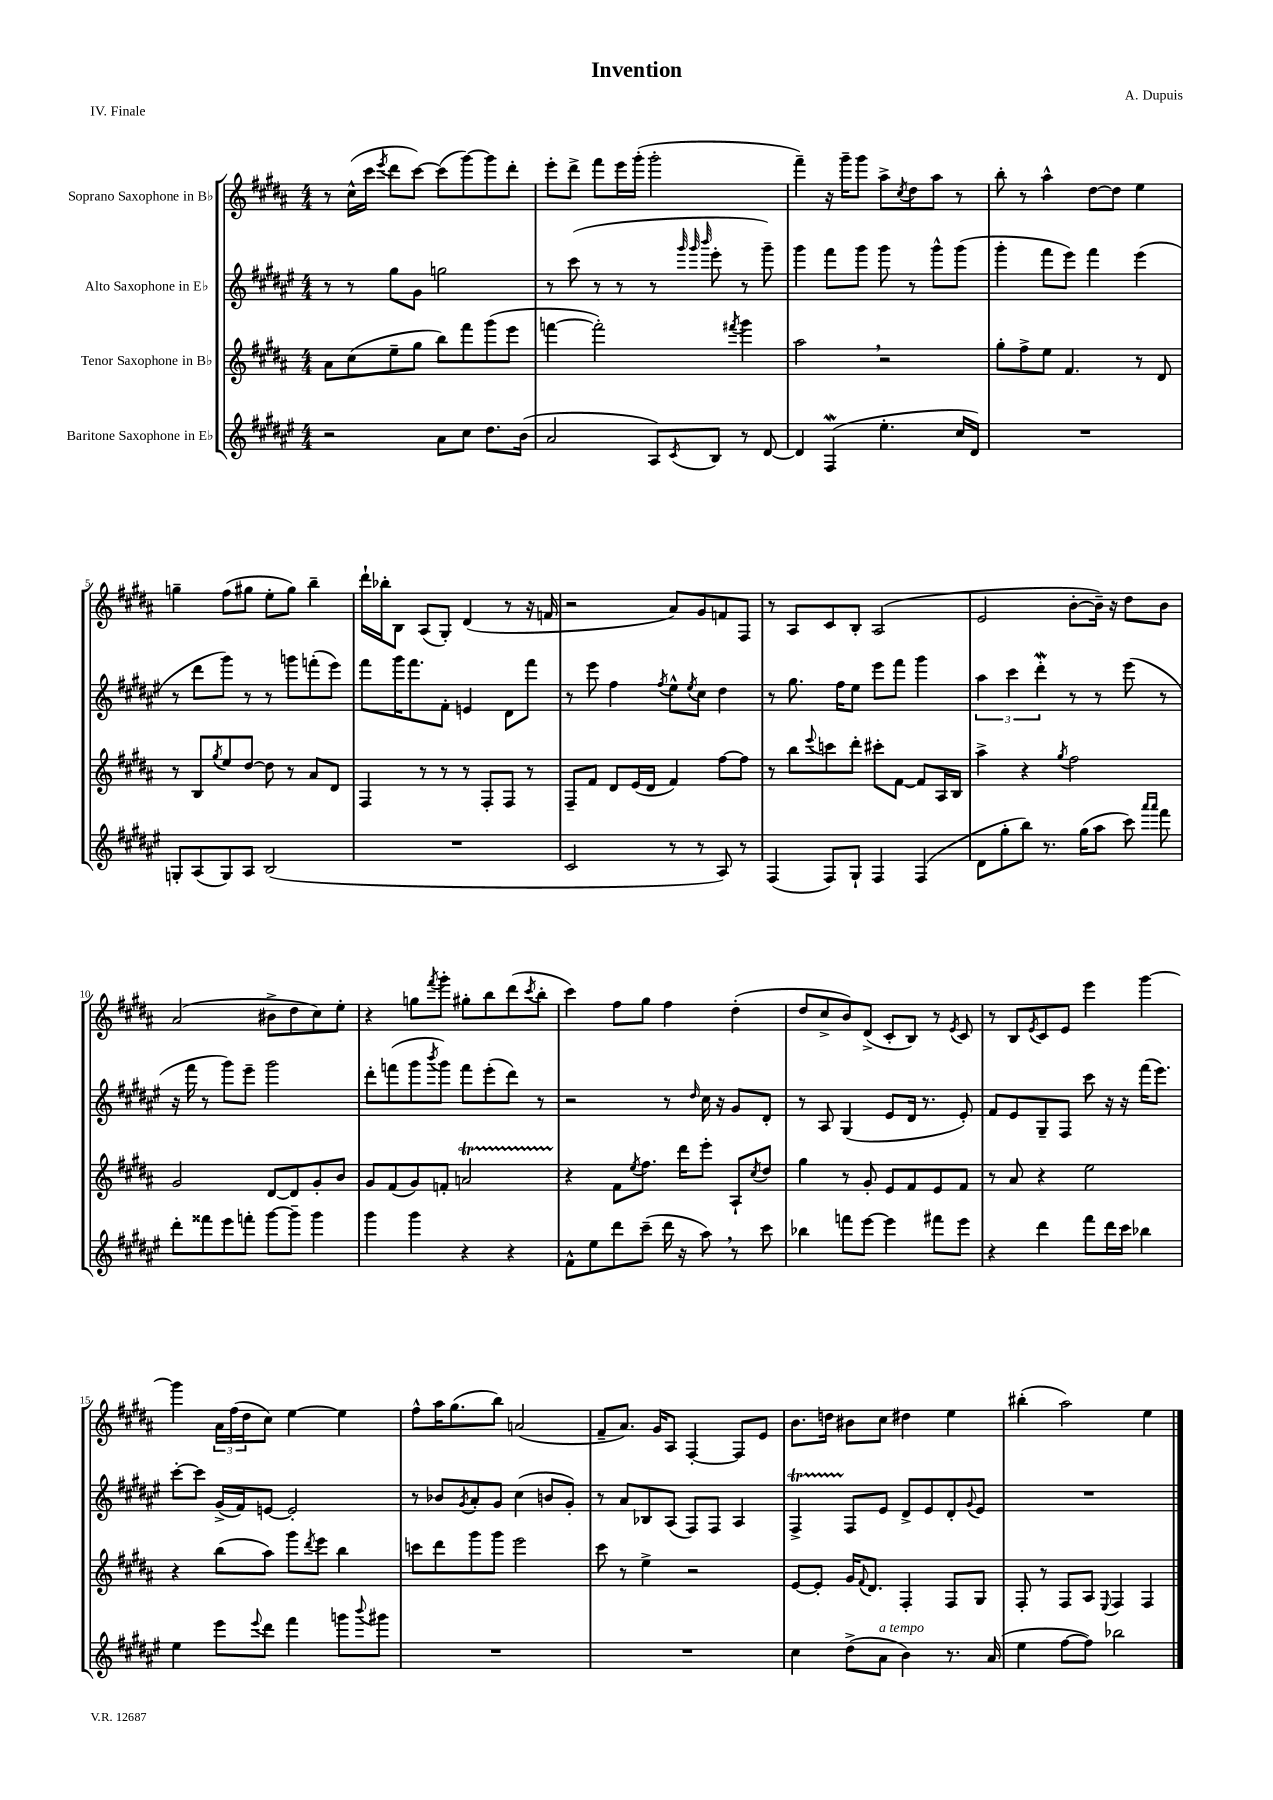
\header { title = "Invention" composer = "A. Dupuis" piece = "IV. Finale" }
<<
\new StaffGroup <<
\new Staff = "s0" \with { instrumentName = "Soprano Saxophone in Bb" } {
    \clef treble \key b \major \numericTimeSignature \time 4/4
    r8 cis''16-^( cis'''16 \acciaccatura { e'''8 } dis'''8 cis'''8~) cis'''8( gis'''8~) gis'''8 dis'''8-. |
    e'''8-. dis'''8-> fis'''8 e'''16 gis'''16-.( gis'''2-. |
    fis'''4--) r16 gis'''16-- gis'''8 ais''8-> \acciaccatura { cis''8 } dis''8 ais''8 r8 |
    b''8-. r8 ais''4-^ dis''8~ dis''8 e''4 |
    g''4-- fis''8( gis''8 e''8-. gis''8) b''4-- |
    dis'''16-! bes''16-. b8 ais8( gis8-.) dis'4( r8 r16 f'16 |
    r2 ais'8) gis'8 f'8 fis8 |
    r8 ais8 cis'8 b8-. ais2( |
    e'2 b'8~-. b'16--) r16 dis''8 b'8 |
    ais'2( bis'8-> dis''8 cis''8) e''8-. |
    r4 g''8 \acciaccatura { fis'''8 } gis'''8-. gis''8-. b''8 dis'''8( \acciaccatura { cis'''8 } b''8-. |
    cis'''4) fis''8 gis''8 fis''4 dis''4-.( |
    dis''8 cis''8-> b'8) dis'8->( cis'8-. b8) r8 \acciaccatura { e'8 } cis'8 |
    r8 b8 \acciaccatura { e'8 } cis'8 e'8 e'''4 gis'''4~ |
    gis'''4 \tuplet 3/2 { ais'16 fis''16( dis''16 } cis''8) e''4~ e''4 |
    fis''8-^ ais''16 gis''8.( b''8) a'2( |
    fis'8-- ais'8.) gis'16 ais8 fis4~-. fis8 e'8 |
    b'8. d''16 bis'8 cis''8 dis''4 e''4 |
    bis''4-.( ais''2) e''4 \bar "|." |
}
\new Staff = "s1" \with { instrumentName = "Alto Saxophone in Eb" } {
    \clef treble \key fis \major \numericTimeSignature \time 4/4
    r8 r8 gis''8 gis'8 g''2 |
    r8 cis'''8( r8 r8 r8 \grace { gis'''32 gis'''32 b'''32 } eis'''8-. r8 gis'''8--) |
    gis'''4 fis'''8 gis'''8 gis'''8 r8 gis'''8-^ gis'''8( |
    gis'''4-. fis'''8 eis'''8) fis'''4 eis'''4( |
    r8 dis'''8 gis'''8) r8 r8 g'''8 f'''8-.( eis'''8) |
    fis'''8 gis'''16 fis'''8. fis'8-. e'4 dis'8 fis'''8 |
    r8 eis'''8 fis''4 \acciaccatura { fis''8 } eis''8-^ \acciaccatura { eis''8 } cis''8 dis''4 |
    r8 gis''8. fis''16 eis''8 eis'''8 fis'''8 gis'''4 |
    \tuplet 3/2 { ais''4 cis'''4 dis'''4-.\mordent } r8 r8 eis'''8( r8 |
    r16 fis'''16 r8 gis'''8) eis'''8-- gis'''2 |
    dis'''8-. f'''8( gis'''8 \acciaccatura { b'''8 } gis'''8) f'''8 eis'''8-.( dis'''8) r8 |
    r2 r8 \grace { dis''16 } cis''16 r16 gis'8 dis'8-. |
    r8 ais8 gis4( eis'8 dis'16 r8. eis'8-.) |
    fis'8 eis'8 gis8-- fis8 cis'''8 r16 r16 fis'''16( eis'''8.) |
    cis'''8~-. cis'''8 gis'16->( fis'16) e'8~ e'2-. |
    r8 bes'8 \acciaccatura { gis'8 } ais'8-. gis'8 cis''4( b'8 gis'8-.) |
    r8 ais'8 bes8 ais8( fis8) fis8 ais4 |
    fis4->\startTrillSpan fis8\stopTrillSpan eis'8 dis'8-> eis'8 dis'8-. \appoggiatura { gis'8 } eis'8 |
    R1 \bar "|." |
}
\new Staff = "s2" \with { instrumentName = "Tenor Saxophone in Bb" } {
    \clef treble \key b \major \numericTimeSignature \time 4/4
    ais'8 cis''8( e''8-- gis''8 b''8) fis'''8 gis'''8( e'''8 |
    f'''4~ f'''2-.) \acciaccatura { fis'''8 } gis'''4 |
    ais''2 \breathe r2 |
    gis''8-. fis''8-> e''8 fis'4. r8 dis'8 |
    r8 b8 \acciaccatura { gis''8 } e''8 dis''8~ dis''8 r8 ais'8 dis'8 |
    fis4 r8 r8 r8 fis8-. fis8 r8 |
    fis8-- fis'8 dis'8 e'16( dis'16 fis'4) fis''8~ fis''8 |
    r8 b''8 \appoggiatura { e'''8 } c'''8 dis'''8-. cis'''8-. fis'8~ fis'8 ais16 b16 |
    ais''4-> r4 \acciaccatura { gis''8 } fis''2 |
    gis'2 dis'8~ dis'8 gis'8-. b'8 |
    gis'8 fis'8( gis'8) f'8-. a'2\startTrillSpan |
    r4\stopTrillSpan fis'8 \acciaccatura { e''8 } fis''8. dis'''16 e'''8-. ais8-! \acciaccatura { cis''8 } dis''8 |
    gis''4 r8 gis'8-. e'8 fis'8 e'8 fis'8 |
    r8 ais'8 r4 e''2 |
    r4 b''8( ais''8) gis'''8 \acciaccatura { dis'''8 } e'''8 b''4 |
    c'''8 dis'''8 gis'''8 gis'''8 e'''2 |
    cis'''8 r8 e''4-> r2 |
    e'8~ e'8-. gis'16 \appoggiatura { fis'8 } dis'8. fis4-. fis8 gis8 |
    fis8-. r8 fis8 ais8 \appoggiatura { e8 } fis4 fis4 \bar "|." |
}
\new Staff = "s3" \with { instrumentName = "Baritone Saxophone in Eb" } {
    \clef treble \key fis \major \numericTimeSignature \time 4/4
    r2 ais'8 cis''8 dis''8. b'16( |
    ais'2 ais8) \acciaccatura { cis'8 } b8 r8 dis'8~ |
    dis'4 fis4\mordent( eis''4.-. cis''16 dis'16) |
    R1 |
    g8-. ais8( g8) ais8 b2( |
    R1 |
    cis'2 r8 r8 ais8) r8 |
    fis4( fis8) gis8-! fis4 fis4( |
    dis'8 gis''8-. b''8) r8. gis''16( ais''8 cis'''8) \grace { ais'''16 ais'''16 } fis'''8 |
    dis'''8-. fisis'''8 eis'''8 f'''8-. gis'''8~ gis'''8-- gis'''4 |
    gis'''4 gis'''4 r4 r4 |
    fis'8-^ eis''8 dis'''8 cis'''8--( dis'''16 r16 ais''8) \breathe r8 cis'''8 |
    bes''4 f'''8 eis'''8~ eis'''4 fis'''8 eis'''8 |
    r4 dis'''4 fis'''8 dis'''16 cis'''16 bes''4 |
    eis''4 eis'''8 \appoggiatura { eis'''8 } dis'''8 fis'''4 g'''8 \appoggiatura { b'''8 } gis'''8 |
    R1 |
    R1 |
    cis''4 dis''8->( ais'8^\markup { \italic "a tempo" } b'4) r8. ais'16( |
    eis''4 fis''8~ fis''8) bes''2 \bar "|." |
}
>>
>>
